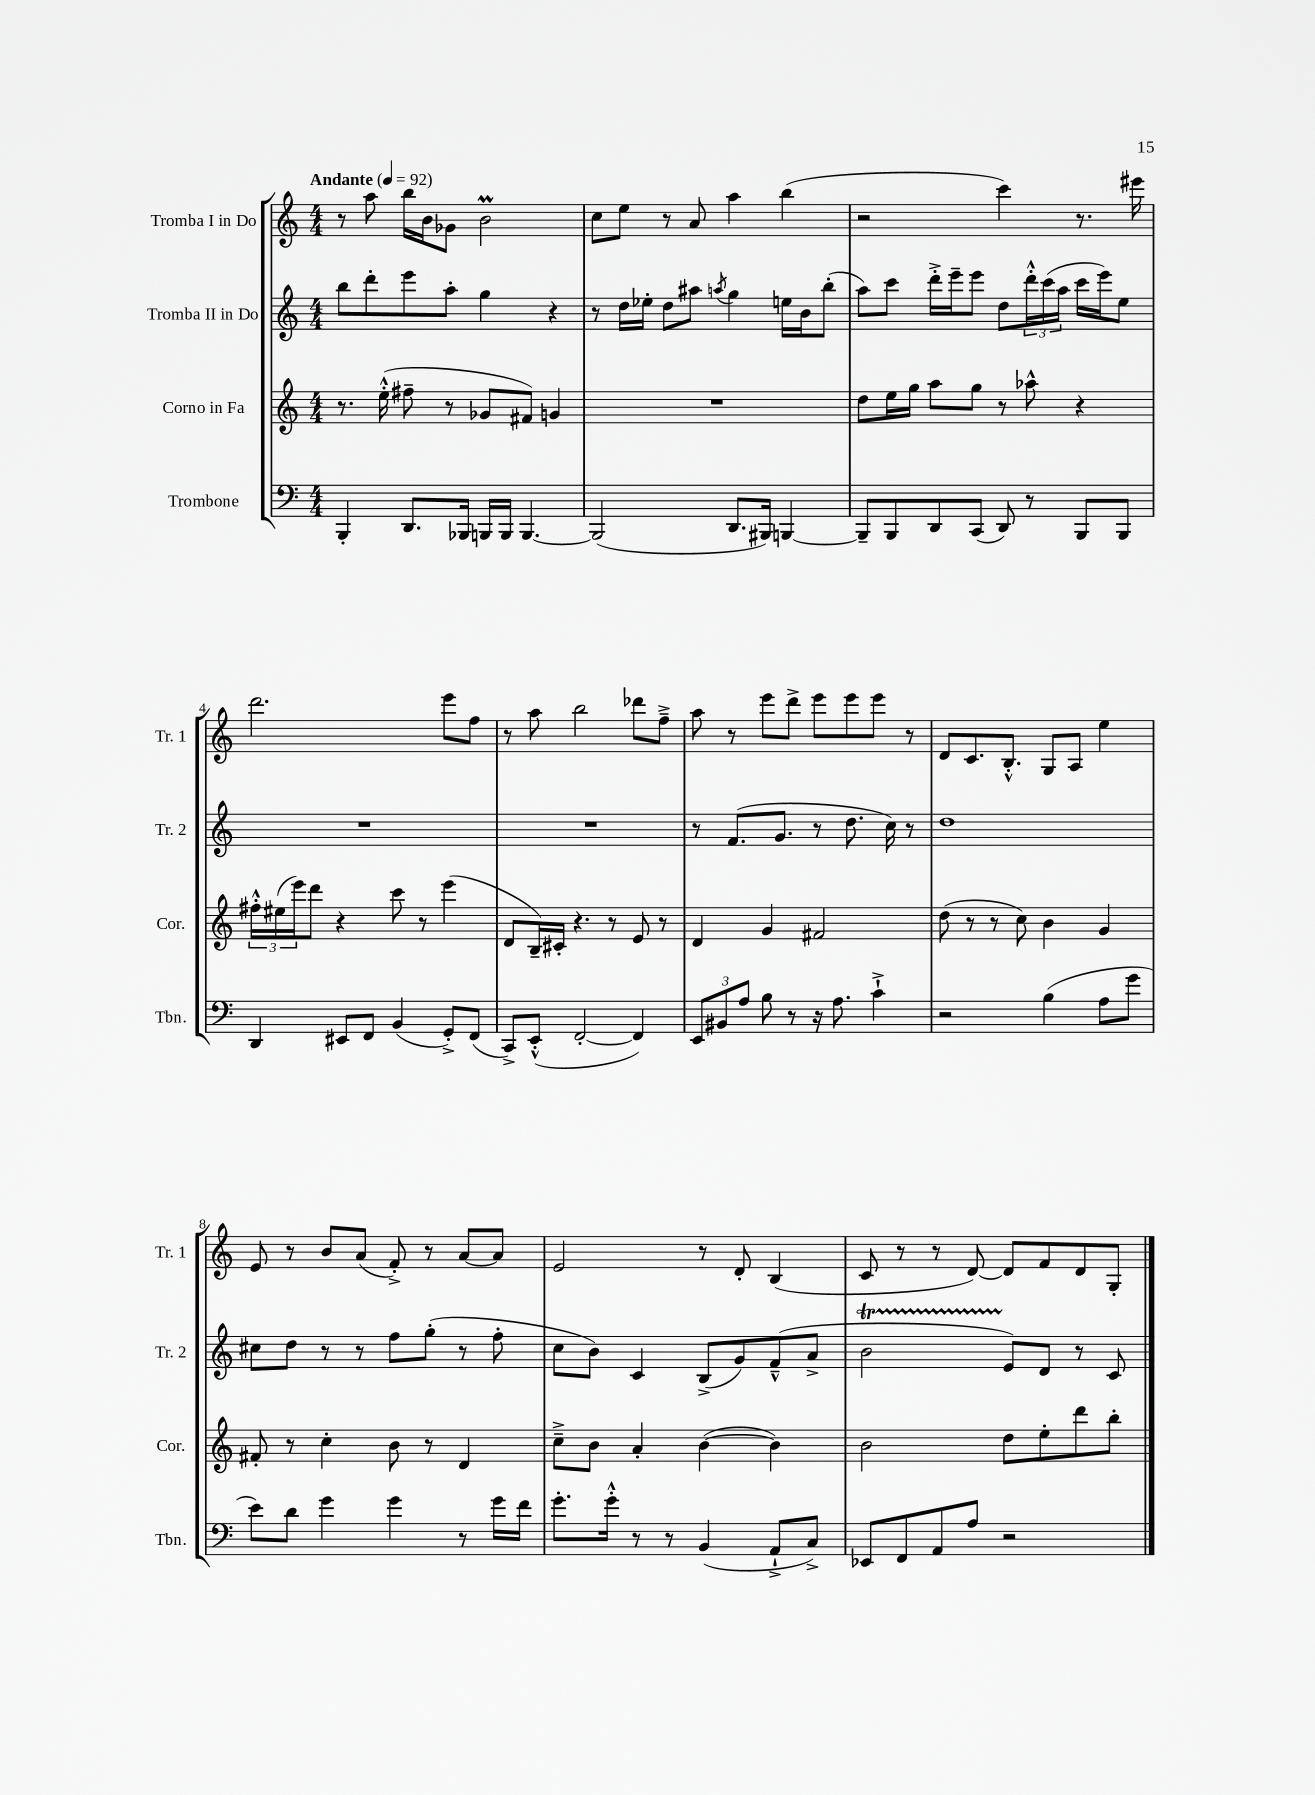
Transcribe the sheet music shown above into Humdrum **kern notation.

**kern	**kern	**kern	**kern
*part4	*part3	*part2	*part1
*staff4	*staff3	*staff2	*staff1
*I"Trombone	*I"Corno in Fa	*I"Tromba II in Do	*I"Tromba I in Do
*I'Tbn.	*I'Cor.	*I'Tr. 2	*I'Tr. 1
*clefF4	*clefG2	*clefG2	*clefG2
*k[]	*k[]	*k[]	*k[]
*M4/4	*M4/4	*M4/4	*M4/4
*MM92	*MM92	*MM92	*MM92
=1	=1	=1	=1
!	!	!	!LO:TX:a:B:t=Andante
4BBB'/	8.r	8bb\L	8r
.	.	8ddd'\	8aa\
.	(16ee'^^\	.	.
8.DD/L	8ff#X~\	8eee\	16bb\LL
.	.	.	16b\J
.	8r	8aa'\J	8g-X\J
16BBB-X/Jk	.	.	.
16BBBn/LL	8g-X/L	4gg\	2bm\
16BBB/JJ	.	.	.
[4.BBB/	8f#X/J)	.	.
.	4gn/	4r	.
=2	=2	=2	=2
(2BBB/]	1r	8r	8cc\L
.	.	16dd\LL	8ee\J
.	.	16ee-X'\JJ	.
.	.	8dd\L	8r
.	.	8aa#X\J	8a/
.	.	8qaan/	.
8.DD/L	.	4gg\	4aa\
16BBB#X/Jk)	.	.	.
[4BBBn/	.	16een\LL	(4bb\
.	.	16b\J	.
.	.	(8bb'\J	.
=3	=3	=3	=3
8BBB~/L]	8dd\L	8aa\L)	2r
8BBB/	16ee\L	8ccc\J	.
.	16gg\JJ	.	.
8DD/	8aa\L	16ddd'^\LL	.
.	.	16eee~\J	.
(8CC/J	8gg\J	8eee\J	.
8DD/)	8r	8dd\L	4ccc\)
8r	8aa-X^^\	24ddd'^^\L	.
.	.	(24ccc\	.
.	.	24aa\JJ	.
8BBB/L	4r	16ccc\LL	8.r
.	.	16eee\J)	.
8BBB/J	.	8ee\J	.
.	.	.	16eee#X\
!!LO:LB:g=z
=4	=4	=4	=4
4DD/	24ff#X'^^\LL	1r	2.ddd\
.	(24ee#X\	.	.
.	24eee\J)	.	.
.	8ddd\J	.	.
8EE#X/L	4r	.	.
8FF/J	.	.	.
(4BB/	8ccc\	.	.
.	8r	.	.
8GG'^/L)	(4eee\	.	8eee\L
(8FF/J	.	.	8ff\J
=5	=5	=5	=5
8CC^/L)	8d/L	1r	8r
(8EE'^^/J	16B~/L)	.	8aa\
.	16c#X'/JJ	.	.
[2FF'/	4.r	.	2bb\
.	8r	.	.
4FF/])	8e/	.	8ddd-X\L
.	8r	.	8ff~^\J
=6	=6	=6	=6
12EE/L	4d/	8r	8aa\
12BB#X/	.	.	.
.	.	(8.f/L	8r
12A/J	.	.	.
8B\	4g/	.	8eee\L
.	.	8.g/J	.
8r	.	.	8ddd^\J
16r	2f#X/	8r	8eee\L
8.A\	.	.	.
.	.	8.dd\	8eee\
4c`^\	.	.	8eee\J
.	.	16cc\)	.
.	.	8r	8r
=7	=7	=7	=7
2r	(8dd\	1dd	8d/L
.	8r	.	8.c/
.	8r	.	.
.	.	.	8.B'^^/J
.	8cc\)	.	.
(4B\	4b\	.	8G/L
.	.	.	8A/J
8A\L	4g/	.	4ee\
8g\J	.	.	.
!!LO:LB:g=z
=8	=8	=8	=8
8e\L)	8f#X'/	8cc#X\L	8e/
8d\J	8r	8dd\J	8r
4g\	4cc'\	8r	8b/L
.	.	8r	(8a/J
4g\	8b\	8ff\L	8f'^/)
.	8r	(8gg'\J	8r
8r	4d/	8r	[8a/L
16g\LL	.	8ff'\	8a/J]
16f\JJ	.	.	.
=9	=9	=9	=9
8.g'\L	8cc~^\L	8cc\L	2e/
.	8b\J	8b\J)	.
16g'^^\Jk	.	.	.
8r	4a'/	4c/	.
8r	.	.	.
(4BB/	([4b\	(8B^/L	8r
.	.	8g/)	8d'/
8AA`^/L	4b\])	(8f~^^/	(4B/
8C^/J)	.	8a^/J	.
=10	=10	=10	=10
8EE-X/L	2b\	2bt\	8c/
8FF/	.	.	8r
8AA/	.	.	8r
8A/J	.	.	[8d/)
2r	8dd\L	8e/L)	8d/L]
.	8ee'\	8d/J	8f/
.	8ddd\	8r	8d/
.	8bb'\J	8c/	8G'/J
==	==	==	==
*-	*-	*-	*-
